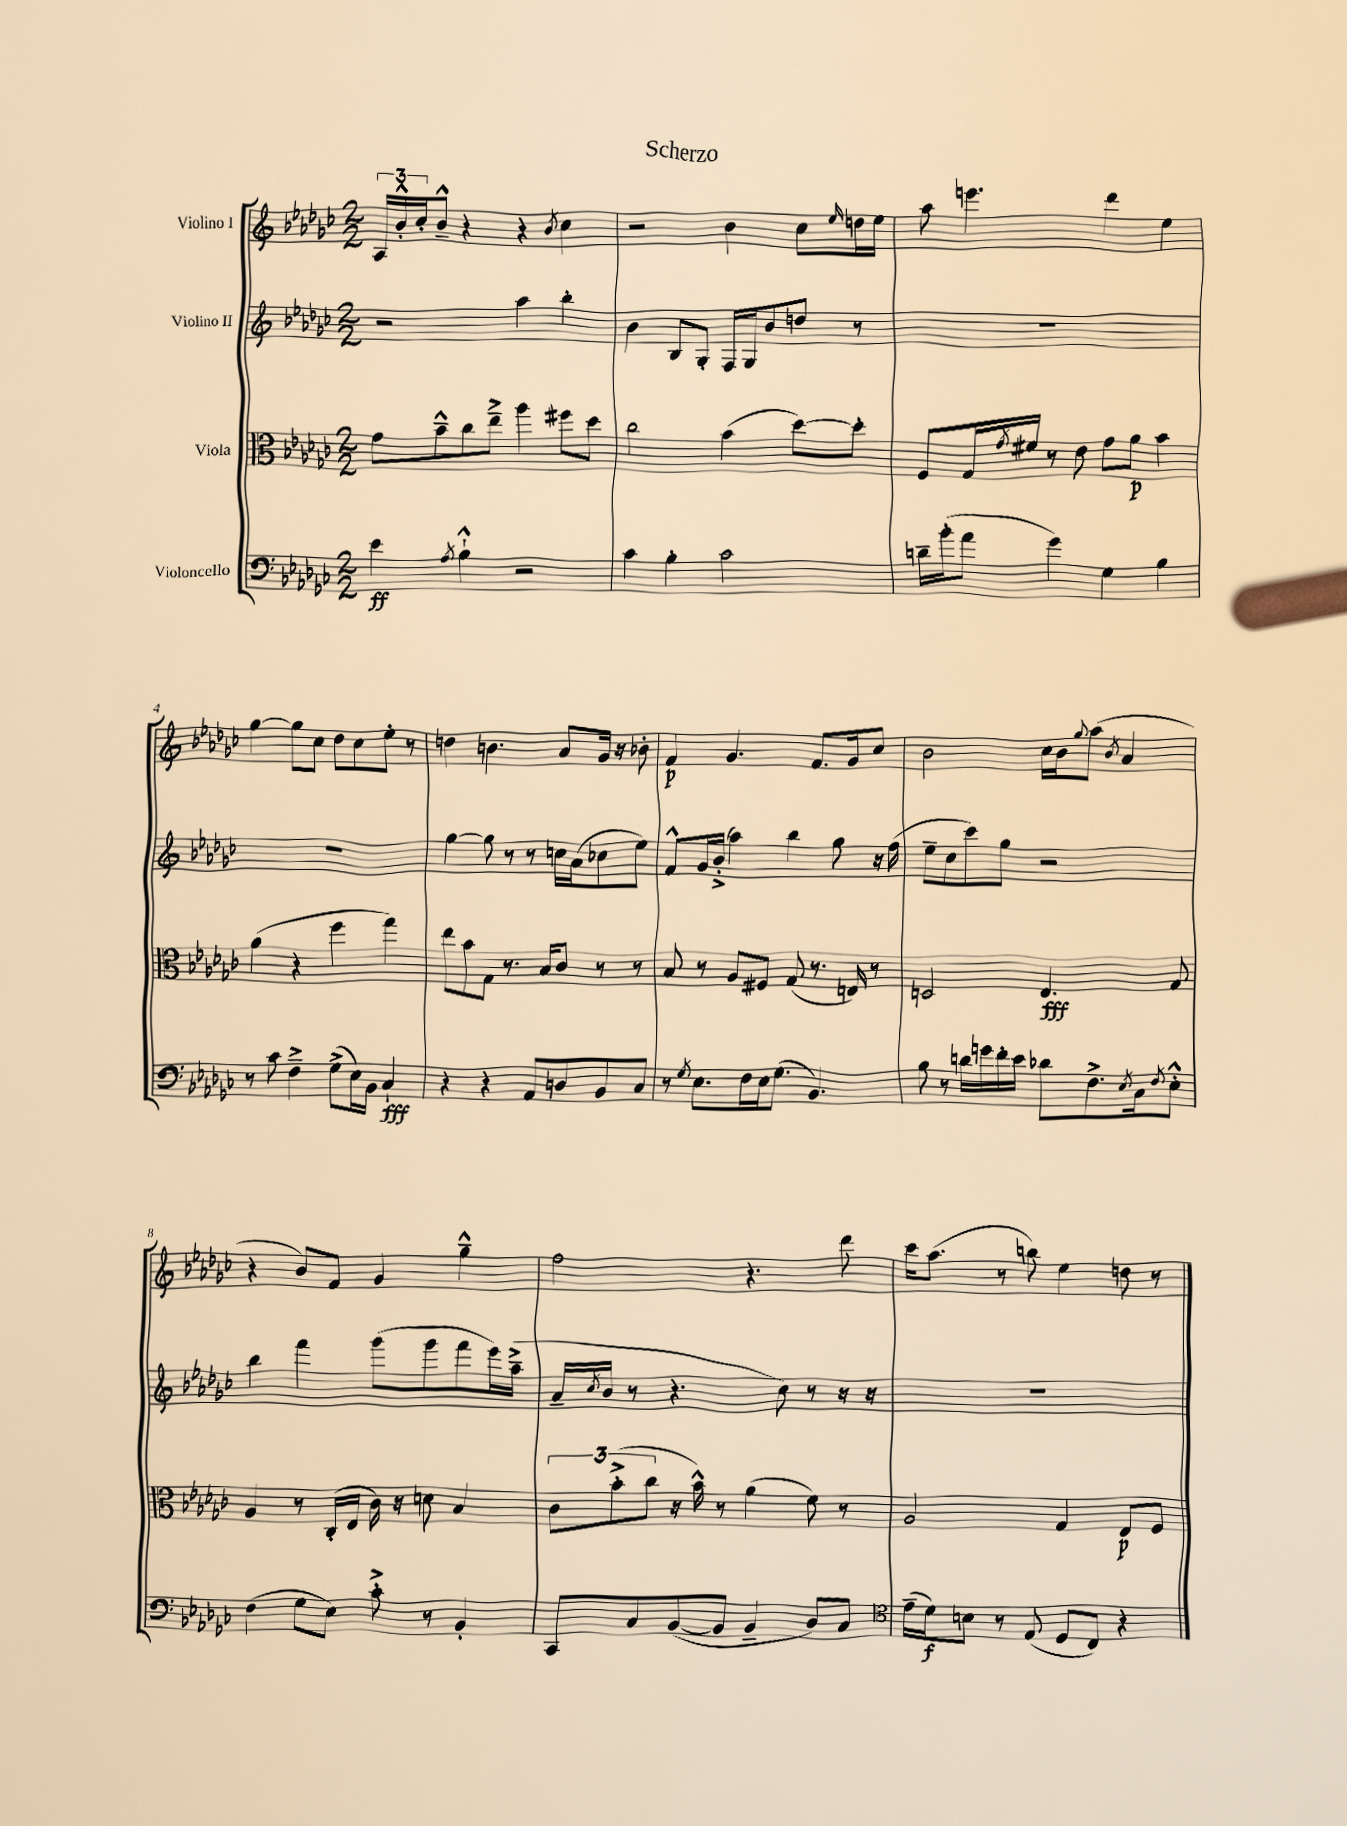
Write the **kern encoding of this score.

**kern	**dynam	**kern	**dynam	**kern	**kern	**dynam
*part4	*part4	*part3	*part3	*part2	*part1	*part1
*staff4	*staff4	*staff3	*staff3	*staff2	*staff1	*staff1
*I"Violoncello	*	*I"Viola	*	*I"Violino II	*I"Violino I	*
*clefF4	*	*clefC3	*	*clefG2	*clefG2	*
*k[b-e-a-d-g-c-]	*	*k[b-e-a-d-g-c-]	*	*k[b-e-a-d-g-c-]	*k[b-e-a-d-g-c-]	*
*M2/2	*	*M2/2	*	*M2/2	*M2/2	*
=1	=1	=1	=1	=1	=1	=1
4e-\	ff	8g-\L	.	2r	24A-/LL	.
.	.	.	.	.	24b-'^^/	.
.	.	.	.	.	24cc-'/J	.
.	.	8b-~^^\	.	.	8b-~^^/J	.
8qA-/	.	.	.	.	.	.
4B-`^^\	.	8cc-\	.	.	4r	.
.	.	8ee-~^\J	.	.	.	.
2r	.	4aa-\	.	4aa-\	4r	.
.	.	.	.	.	8qb-/	.
.	.	8ff#X\L	.	4bb-'\	4cc-\	.
.	.	8dd-\J	.	.	.	.
=2	=2	=2	=2	=2	=2	=2
4c-\	.	2cc-\	.	4b-\	2r	.
4B-'\	.	.	.	8B-/L	.	.
.	.	.	.	8G-'/J	.	.
2c-\	.	(4b-\	.	16F/LL	4b-\	.
.	.	.	.	16G-/J	.	.
.	.	.	.	8b-/	.	.
.	.	[8dd-\L)	.	8ddn/J	8cc-\L	.
.	.	.	.	.	16qqee-/	.
.	.	8dd-'\J]	.	8r	16ddn\L	.
.	.	.	.	.	16ee-\JJ	.
=3	=3	=3	=3	=3	=3	=3
16dn~\LL	.	8F/L	.	1r	8aa-\	.
(16b-'\J	.	.	.	.	.	.
8a-\J	.	16G-/L	.	.	4.eeen\	.
.	.	8qg-/	.	.	.	.
.	.	16f#X/JJ	.	.	.	.
4g-\)	.	8r	.	.	.	.
.	.	8e-\	.	.	.	.
4G-\	.	8g-\L	.	.	4ddd-\	.
.	.	8a-\J	p	.	.	.
4B-\	.	4b-\	.	.	4ee-\	.
!!LO:LB:g=z
=4	=4	=4	=4	=4	=4	=4
8r	.	(4a-\	.	1r	[4gg-\	.
8c-\	.	.	.	.	.	.
4F~^\	.	4r	.	.	8gg-\L]	.
.	.	.	.	.	8cc-\J	.
(8G-^\L	.	4ff\	.	.	8dd-\L	.
16E-\L)	.	.	.	.	8cc-\	.
16BB-\JJ	.	.	.	.	.	.
4C-`/	fff	4gg-\)	.	.	8ee-'\J	.
.	.	.	.	.	8r	.
=5	=5	=5	=5	=5	=5	=5
4r	.	8ee-\L	.	[4gg-\	4ddn\	.
.	.	8b-\	.	.	.	.
4r	.	8G-\J	.	8gg-\]	4.bn\	.
.	.	8.r	.	8r	.	.
8AA-/L	.	.	.	8r	.	.
.	.	16B-/KL	.	.	.	.
8Dn/	.	8c-/J	.	16ccn\LL	8a-/L	.
.	.	.	.	(16a-\J	.	.
8BB-/	.	8r	.	8cc-X\	16g-/Jk	.
.	.	.	.	.	16r	.
8C-/J	.	8r	.	8ee-\J)	8b-X'\	.
=6	=6	=6	=6	=6	=6	=6
8r	.	8B-/	.	8f^^/L	4f/	p
8qG-/	.	.	.	.	.	.
8.E-\L	.	8r	.	16g-/L	.	.
.	.	.	.	(16b-'^/JJ	.	.
.	.	8A-/L	.	4aa-\)	4.g-/	.
16F\L	.	.	.	.	.	.
16E-\J	.	8F#X/J	.	.	.	.
(8.G-\J	.	.	.	.	.	.
.	.	(8G-/	.	4bb-\	.	.
4.BB-/)	.	8.r	.	.	8.f/L	.
.	.	.	.	8gg-\	.	.
.	.	16En/)	.	.	16g-/k	.
.	.	8r	.	16r	8cc-/J	.
.	.	.	.	(16ff\	.	.
=7	=7	=7	=7	=7	=7	=7
8B-\	.	2Dn/	.	8ee-~\L	2b-\	.
8r	.	.	.	8cc-\	.	.
16dn\LL	.	.	.	8ccc-\)	.	.
16gn\	.	.	.	.	.	.
16f'\	.	.	.	8gg-\J	.	.
16e-\JJ	.	.	.	.	.	.
8d-X\L	.	4.E-/	fff	2r	16cc-\LL	.
.	.	.	.	.	16b-\J	.
.	.	.	.	.	8qqgg-/	.
8.F^\	.	.	.	.	(8aa-\J	.
.	.	.	.	.	8qb-/	.
.	.	.	.	.	4a-/	.
8qE-/	.	.	.	.	.	.
16C-\k	.	.	.	.	.	.
8qF/	.	.	.	.	.	.
8E-'^^\J	.	8G-/	.	.	.	.
!!LO:LB:g=z
=8	=8	=8	=8	=8	=8	=8
(4F\	.	4A-/	.	4bb-\	4r	.
8G-\L	.	8r	.	4fff\	8b-/L)	.
8E-\J)	.	(16C-'/LL	.	.	8f/J	.
.	.	16E-/JJ	.	.	.	.
8c-'^\	.	16c-\)	.	(8ggg-\L	4g-/	.
.	.	16r	.	.	.	.
8r	.	8dn\	.	8ggg-\	.	.
4BB-'/	.	4B-/	.	8fff\	4gg-~^^\	.
.	.	.	.	16eee-\L)	.	.
.	.	.	.	(16aa-~^\JJ	.	.
=9	=9	=9	=9	=9	=9	=9
8CC-/L	.	12c-\L	.	16a-~/LL	2ff\	.
.	.	.	.	8qcc-/	.	.
.	.	.	.	16b-/JJ	.	.
.	.	(12b-'^\	.	.	.	.
8C-/	.	.	.	8r	.	.
.	.	12cc-\J	.	.	.	.
([8BB-/	.	16r	.	4.r	.	.
.	.	16b-^^\)	.	.	.	.
8BB-/J]	.	8r	.	.	.	.
4BB-~/	.	(4a-\	.	.	4.r	.
.	.	.	.	8cc-\)	.	.
8D-/L)	.	8f\)	.	8r	.	.
8C-/J	.	8r	.	16r	8ddd-\	.
.	.	.	.	16r	.	.
=10	=10	=10	=10	=10	=10	=10
*clefC4	*	*	*	*	*	*
(16e-~\LL	.	2A-/	.	1r	16ccc-\KL	.
16d-\J)	f	.	.	.	(8.aa-\J	.
8Bn\J	.	.	.	.	.	.
8r	.	.	.	.	8r	.
(8E-/	.	.	.	.	8bbn\)	.
8D-/L	.	4G-/	.	.	4ee-\	.
8C-/J)	.	.	.	.	.	.
4r	.	8E-/L	p	.	8ddn\	.
.	.	8F/J	.	.	8r	.
==	==	==	==	==	==	==
*-	*-	*-	*-	*-	*-	*-
